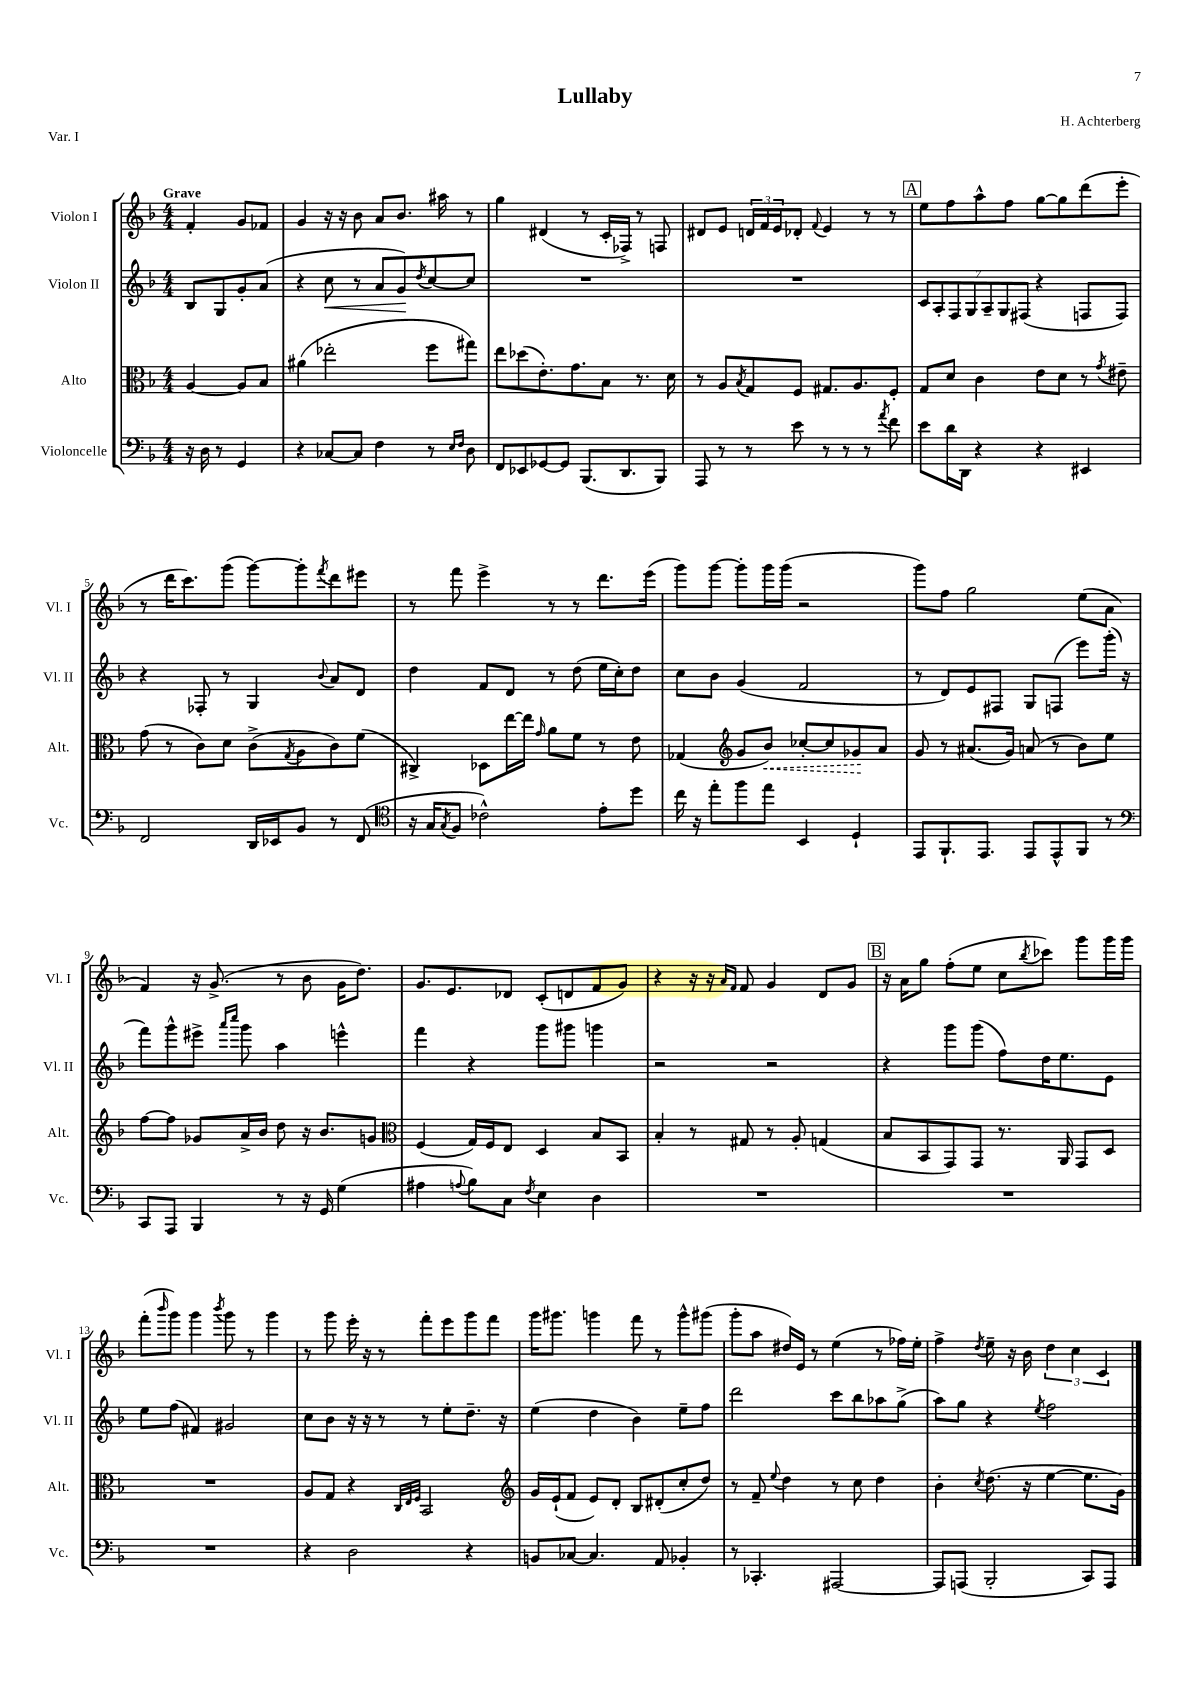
\header { title = "Lullaby" composer = "H. Achterberg" piece = "Var. I" }
<<
\new StaffGroup <<
\new Staff = "s0" \with { instrumentName = "Violon I" shortInstrumentName = "Vl. I" } {
    \clef treble \key f \major \numericTimeSignature \time 4/4 \partial 2 \tempo "Grave"
    f'4-. g'8 fes'8 |
    g'4 r16 r16 bes'8 a'8 bes'8. ais''16 r8 |
    g''4 dis'4( r8 c'16-. fes16->) r8 f8 |
    dis'8 e'8 \tuplet 3/2 { d'16 f'16 e'16 } des'8-. \appoggiatura { f'8 } e'4 r8 r8 |
    \mark \markup { \box "A" } e''8 f''8 a''8-^ f''8 g''8~ g''8 d'''8( e'''8-. |
    r8 d'''16 c'''8.) g'''8( g'''8~) g'''8-. \acciaccatura { f'''8 } d'''8 eis'''8 |
    r8 f'''8 e'''4-> r8 r8 d'''8. e'''16( |
    g'''8) g'''8~ g'''8-. g'''16 g'''16( r2 |
    g'''8) f''8 g''2 e''8( a'8 |
    f'4) r16 g'8.->( r8 bes'8 g'16 d''8.) |
    g'8. e'8. des'8 c'8-.( d'8 f'8 g'8) |
    r4 r16 r16 \grace { a'16 f'16 } f'8 g'4 d'8 g'8 |
    \mark \markup { \box "B" } r16 a'16 g''8 f''8-.( e''8 c''8 \acciaccatura { bes''8 } ces'''8) g'''8 g'''16 g'''16 |
    f'''8-.( \grace { bes'''16 } g'''8) g'''4 \acciaccatura { bes'''8 } g'''8 r8 g'''4 |
    r8 g'''8 e'''16-. r16 r8 f'''8-. e'''8 g'''8 f'''8 |
    g'''16 gis'''8. g'''4 f'''8 r8 g'''8-^ gis'''8( |
    g'''8-. a''8 dis''16) e'16 r8 e''4( r8 fes''16) e''16-. |
    f''4-> \acciaccatura { d''8 } e''8-- r16 bes'16 \tuplet 3/2 { d''4 c''4 c'4 } \bar "|." |
}
\new Staff = "s1" \with { instrumentName = "Violon II" shortInstrumentName = "Vl. II" } {
    \clef treble \key f \major \numericTimeSignature \time 4/4 \partial 2
    bes8 g8 g'8-. a'8( |
    r4 c''8\< r8 a'8 g'8\!) \acciaccatura { d''8 } c''8~ c''8 |
    R1 |
    R1 |
    \mark \markup { \box "A" } \tuplet 7/4 { c'8 a8-. f8 g8 a8-- g8 fis8( } r4 f8 f8) |
    r4 fes8-. r8 g4 \appoggiatura { bes'8 } a'8 d'8 |
    d''4 f'8 d'8 r8 d''8( e''16 c''16-.) d''8 |
    c''8 bes'8 g'4( f'2 |
    r8 d'8) e'8 fis8 g8 f8( e'''8) g'''16-.( r16 |
    f'''8) g'''8-^ eis'''8-> \grace { a'''16 c''''16 } g'''8 a''4 e'''4-^ |
    f'''4 r4 g'''8 gis'''8 g'''4 |
    r2 r2 |
    \mark \markup { \box "B" } r4 g'''8 g'''8( f''8) d''16 e''8. e'8 |
    e''8 f''8( fis'4) gis'2 |
    c''8 bes'8 r16 r16 r8 r8 e''8-. d''8.-- r16 |
    e''4( d''4 bes'4) e''8-- f''8 |
    d'''2 c'''8 bes''8 aes''8 g''8->( |
    a''8) g''8 r4 \acciaccatura { e''8 } f''2 \bar "|." |
}
\new Staff = "s2" \with { instrumentName = "Alto" shortInstrumentName = "Alt." } {
    \clef alto \key f \major \numericTimeSignature \time 4/4 \partial 2
    a4~ a8 bes8 |
    ais'4( ees''2-. f''8 gis''8) |
    e''8 des''8( e'8.-.) g'8. bes8 r8. d'16 |
    r8 a8 \acciaccatura { bes8 } g8 f8 gis8. a8. f8-. |
    \mark \markup { \box "A" } g8 d'8 c'4 e'8 d'8 r8 \acciaccatura { g'8 } eis'8-- |
    g'8( r8 c'8) d'8 c'8->( \acciaccatura { g8 } a8 c'8) f'8( |
    cis4->) des8 e''16~ e''16 \grace { g'16 } a'8 f'8 r8 e'8 |
    ges4( \clef treble g'8 \once \override Hairpin.style = #'dashed-line bes'8\<) ces''8~-. ces''8 ges'8\! a'8 |
    g'8 r8 ais'8.( g'16) a'8( r8 bes'8) e''8 |
    f''8~ f''8 ges'8 a'16-> bes'16 d''8 r16 bes'8. g'8 |
    \clef alto f4( g16) f16 e8 d4 bes8 bes,8 |
    bes4-. r8 gis8 r8 a8-. g4( |
    \mark \markup { \box "B" } bes8 bes,8 g,8) g,8 r8. a,16 g,8 d8 |
    R1 |
    a8 g8 r4 \grace { c32 e32 f32 } bes,2 |
    \clef treble g'16 e'16-!( f'8 e'8) d'8-. bes8 dis'8-.( c''8-. d''8) |
    r8 f'8-- \appoggiatura { e''8 } d''4 r8 c''8 d''4 |
    bes'4-. \acciaccatura { c''8 } d''8.( r16 e''4~ e''8. g'16) \bar "|." |
}
\new Staff = "s3" \with { instrumentName = "Violoncelle" shortInstrumentName = "Vc." } {
    \clef bass \key f \major \numericTimeSignature \time 4/4 \partial 2
    r16 d16 r8 g,4 |
    r4 ces8~ ces8 f4 r8 \grace { e16 f16 } d8 |
    f,8 ees,8 ges,8~ ges,8 bes,,8.( d,8. bes,,8) |
    a,,8 r8 r8 e'8 r8 r8 r8 \acciaccatura { a'8 } f'8 |
    \mark \markup { \box "A" } e'8 d'16 d,16 r4 r4 eis,4 |
    f,2 d,16 ees,16 bes,8 r8 f,8( |
    \clef tenor r16 g16 \acciaccatura { g8 } f8 ces'2-^) e'8-. d''8 |
    c''16 r16 e''8-. f''8 e''8 bes,4 d4-! |
    e,8 f,8.-! e,8. e,8 e,8-^ f,8 r8 |
    \clef bass c,8 a,,8 bes,,4 r8 r16 g,16 g4( |
    ais4 \appoggiatura { a8 } bes8) c8 \acciaccatura { f8 } e4 d4 |
    R1 |
    \mark \markup { \box "B" } R1 |
    R1 |
    r4 d2 r4 |
    b,8 ces8~ ces4. a,8 bes,4-. |
    r8 ces,4.-. ais,,2~ |
    ais,,8 a,,8( bes,,2-. c,8) a,,8 \bar "|." |
}
>>
>>
